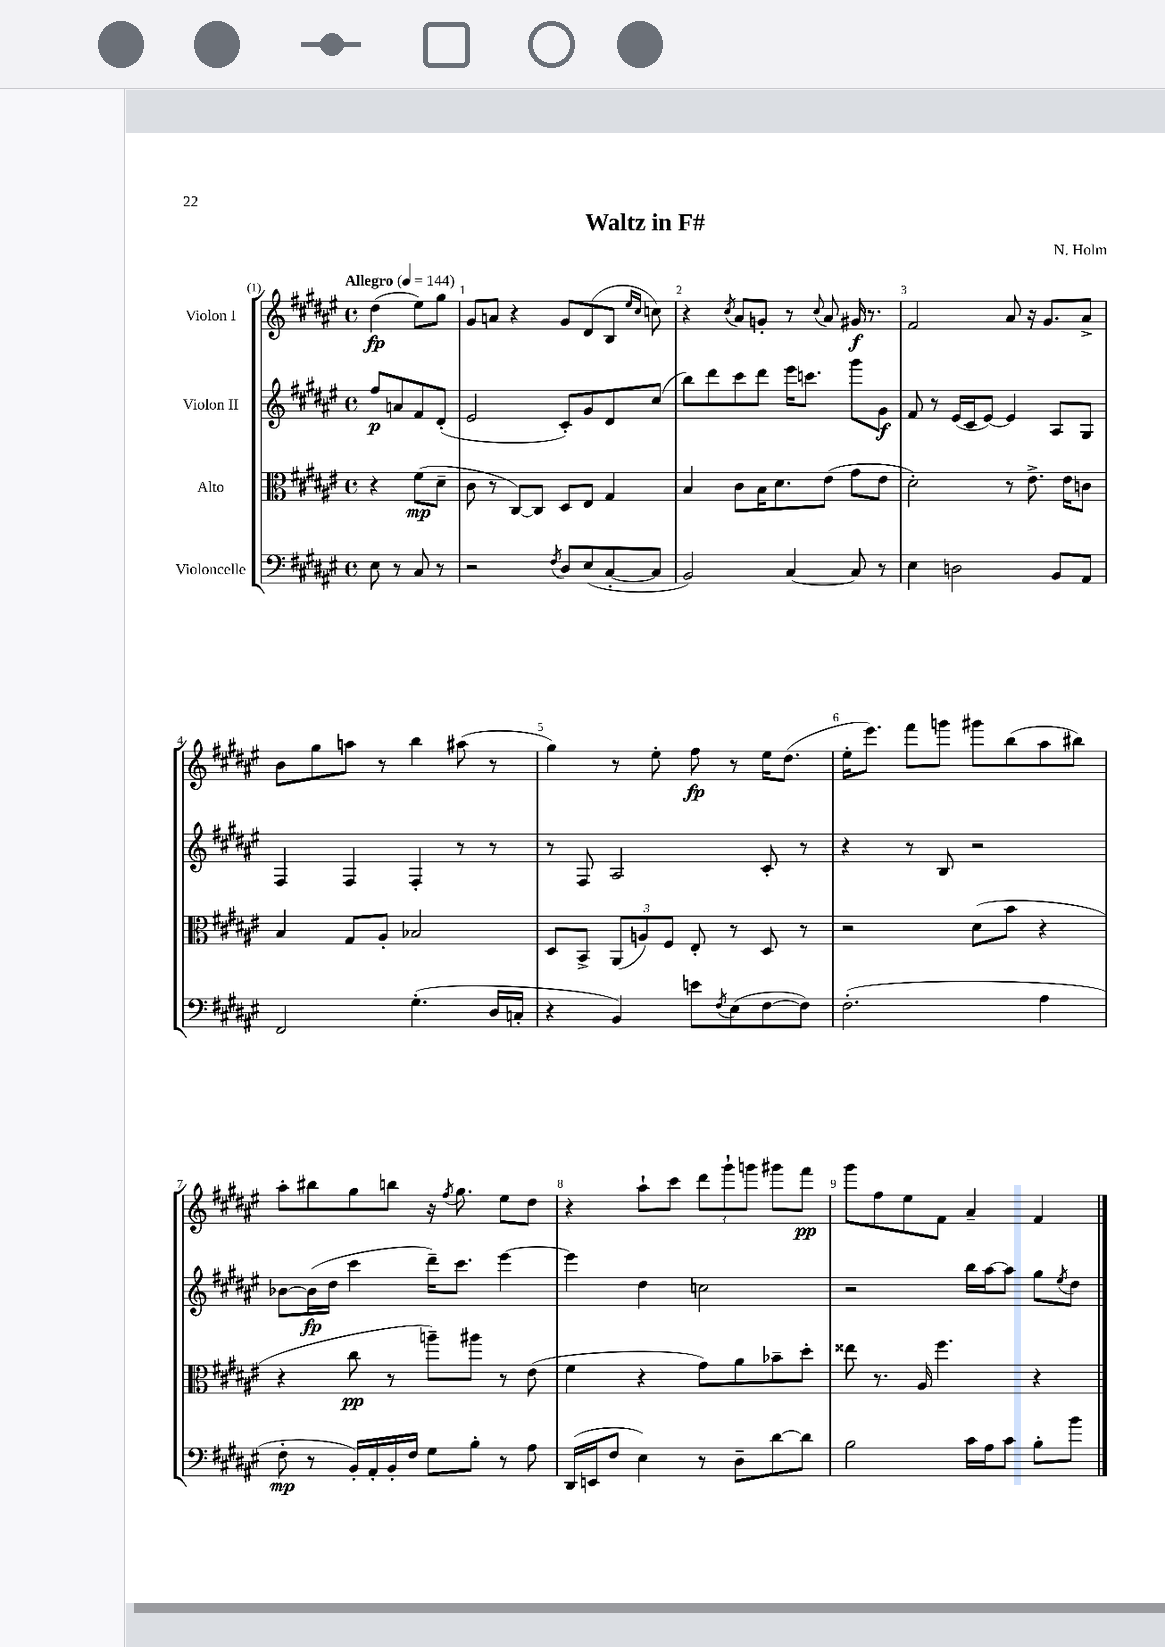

**kern	**kern	**kern	**kern
*staff4	*staff3	*staff2	*staff1
*clefF4	*clefC3	*clefG2	*clefG2
*k[f#c#g#d#a#e#]	*k[f#c#g#d#a#e#]	*k[f#c#g#d#a#e#]	*k[f#c#g#d#a#e#]
*M4/4	*M4/4	*M4/4	*M4/4
*met(c)	*met(c)	*met(c)	*met(c)
*MM144	*MM144	*MM144	*MM144
8E#\	4r	8ff#/L	(4dd#\
8r	.	8a/	.
8C#/	(8f#\L	8f#/	8ee#\L)
8r	8d#~\J	(8d#'/J	8gg#\J
=	=	=	=
2r	8c#\	2e#/	8g#/L
.	8r	.	8a/J
.	[8C#/L)	.	4r
.	8C#/]J	.	.
8qF#/	.	.	.
8D#/L	8D#/L	8c#'/L)	8g#/L
(8E#/	8E#/J	8g#/	(8d#/
[8C#'/	4G#/	8d#/	8B/J
.	.	.	16qqee#/LL
.	.	.	16qqcc#/JJ
8C#/]J	.	(8cc#/J	8cc\)
=	=	=	=
2BB/)	4B/	8bb\L)	4r
.	.	8ddd#\	.
.	.	.	8qcc#/
.	8c#\L	8ccc#\	8a#/L
.	16B\K	8ddd#\J	8g'/J
.	8.d#\	.	.
[4C#/	.	16eee#\LK	8r
.	.	8.ccc\J	.
.	.	.	8qqcc#/
.	(8e#\J	.	8a#/
8C#/]	8g#\L	8ggg#\L	16g#/
.	.	.	8.r
8r	8e#\J	8g#\J	.
=	=	=	=
4E#\	2d#'\)	8f#/	2f#/
.	.	8r	.
2D\	.	(16e#/LL	.
.	.	16c#/J	.
.	.	[8e#/J)	.
.	8r	4e#/]	8a#/
.	8.e#^\	.	16r
.	.	.	8.g#/L
8BB/L	.	8A#/L	.
.	16e#\LK	.	.
8AA#/J	8c\J	8G#/J	8a#^/J
=	=	=	=
2FF#/	4B/	4F#/	8b\L
.	.	.	8gg#\
.	8G#/L	4F#/	8aa\J
.	8A#'/J	.	8r
(4.G#'\	2B-/	4F#'/	4bb\
.	.	8r	(8aa#\
16D#/LL	.	8r	8r
16C'/JJ	.	.	.
=	=	=	=
4r	8D#/L	8r	4gg#\)
.	8BB^/J	8F#/	.
4BB/)	(12AA#/L	2A#/	8r
.	12A/)	.	.
.	.	.	8ee#'\
.	12F#/J	.	.
8e\L	8E#'/	.	8ff#\
8qF#/	.	.	.
(8E#\	8r	.	8r
[8F#\	8D#/	8c#'/	16ee#\LK
.	.	.	(8.dd#\J
8F#\]J)	8r	8r	.
=	=	=	=
(2.F#'\	2r	4r	16ee#'\LK
.	.	.	8.eee#\J)
.	.	8r	8fff#\L
.	.	8B/	8ggg\J
.	(8d#\L	2r	8ggg#\L
.	8b\J	.	(8bb\
4A#\	4r	.	8aa#\
.	.	.	8bb#\J)
=	=	=	=
8F#'\	4r	[8b-\L	8aa#'\L
8r	.	(16b-\]L	8bb#\
.	.	16dd#\JJ	.
16BB'/LL)	8cc#\	4ccc#\	8gg#\
16AA#'/	.	.	.
16BB'/	8r	.	8bb\J
16F#/JJ	.	.	.
8G#\L	8aa~\L)	16ddd#~\LK)	16r
.	.	.	8qff#/
.	.	8.ccc#\J	8.gg#\
8B'\J	8aa#\J	.	.
8r	8r	[4eee#\	8ee#\L
8A#\	(8e#\	.	8dd#\J
=	=	=	=
(16DD#/LL	4f#\	4eee#\]	4r
16EE/J	.	.	.
8F#/J	.	.	.
4E#\)	4r	4dd#\	8aa#`\L
.	.	.	8ccc#\J
8r	8g#\L)	2cc\	12ddd#\L
.	.	.	12ggg#`\
8D#~\L	8a#\	.	.
.	.	.	12ggg\J
[8d#\	8b-~\	.	8ggg#\L
8d#\]J	8dd#'\J	.	8fff#\J
=	=	=	=
2B\	8ee##\	2r	8ggg#\L
.	8.r	.	8ff#\
.	.	.	8ee#\
.	16A#/	.	.
.	4.ff#\	.	8f#\J
16c#\LL	.	16bb\LL	4a#~/
16A#\J	.	[16aa#\J	.
8c#\J	.	8aa#\]J	.
8B'\L	4r	8gg#\L	4f#/
.	.	8qee#/	.
8b\J	.	8dd#\J	.
==	==	==	==
*-	*-	*-	*-
